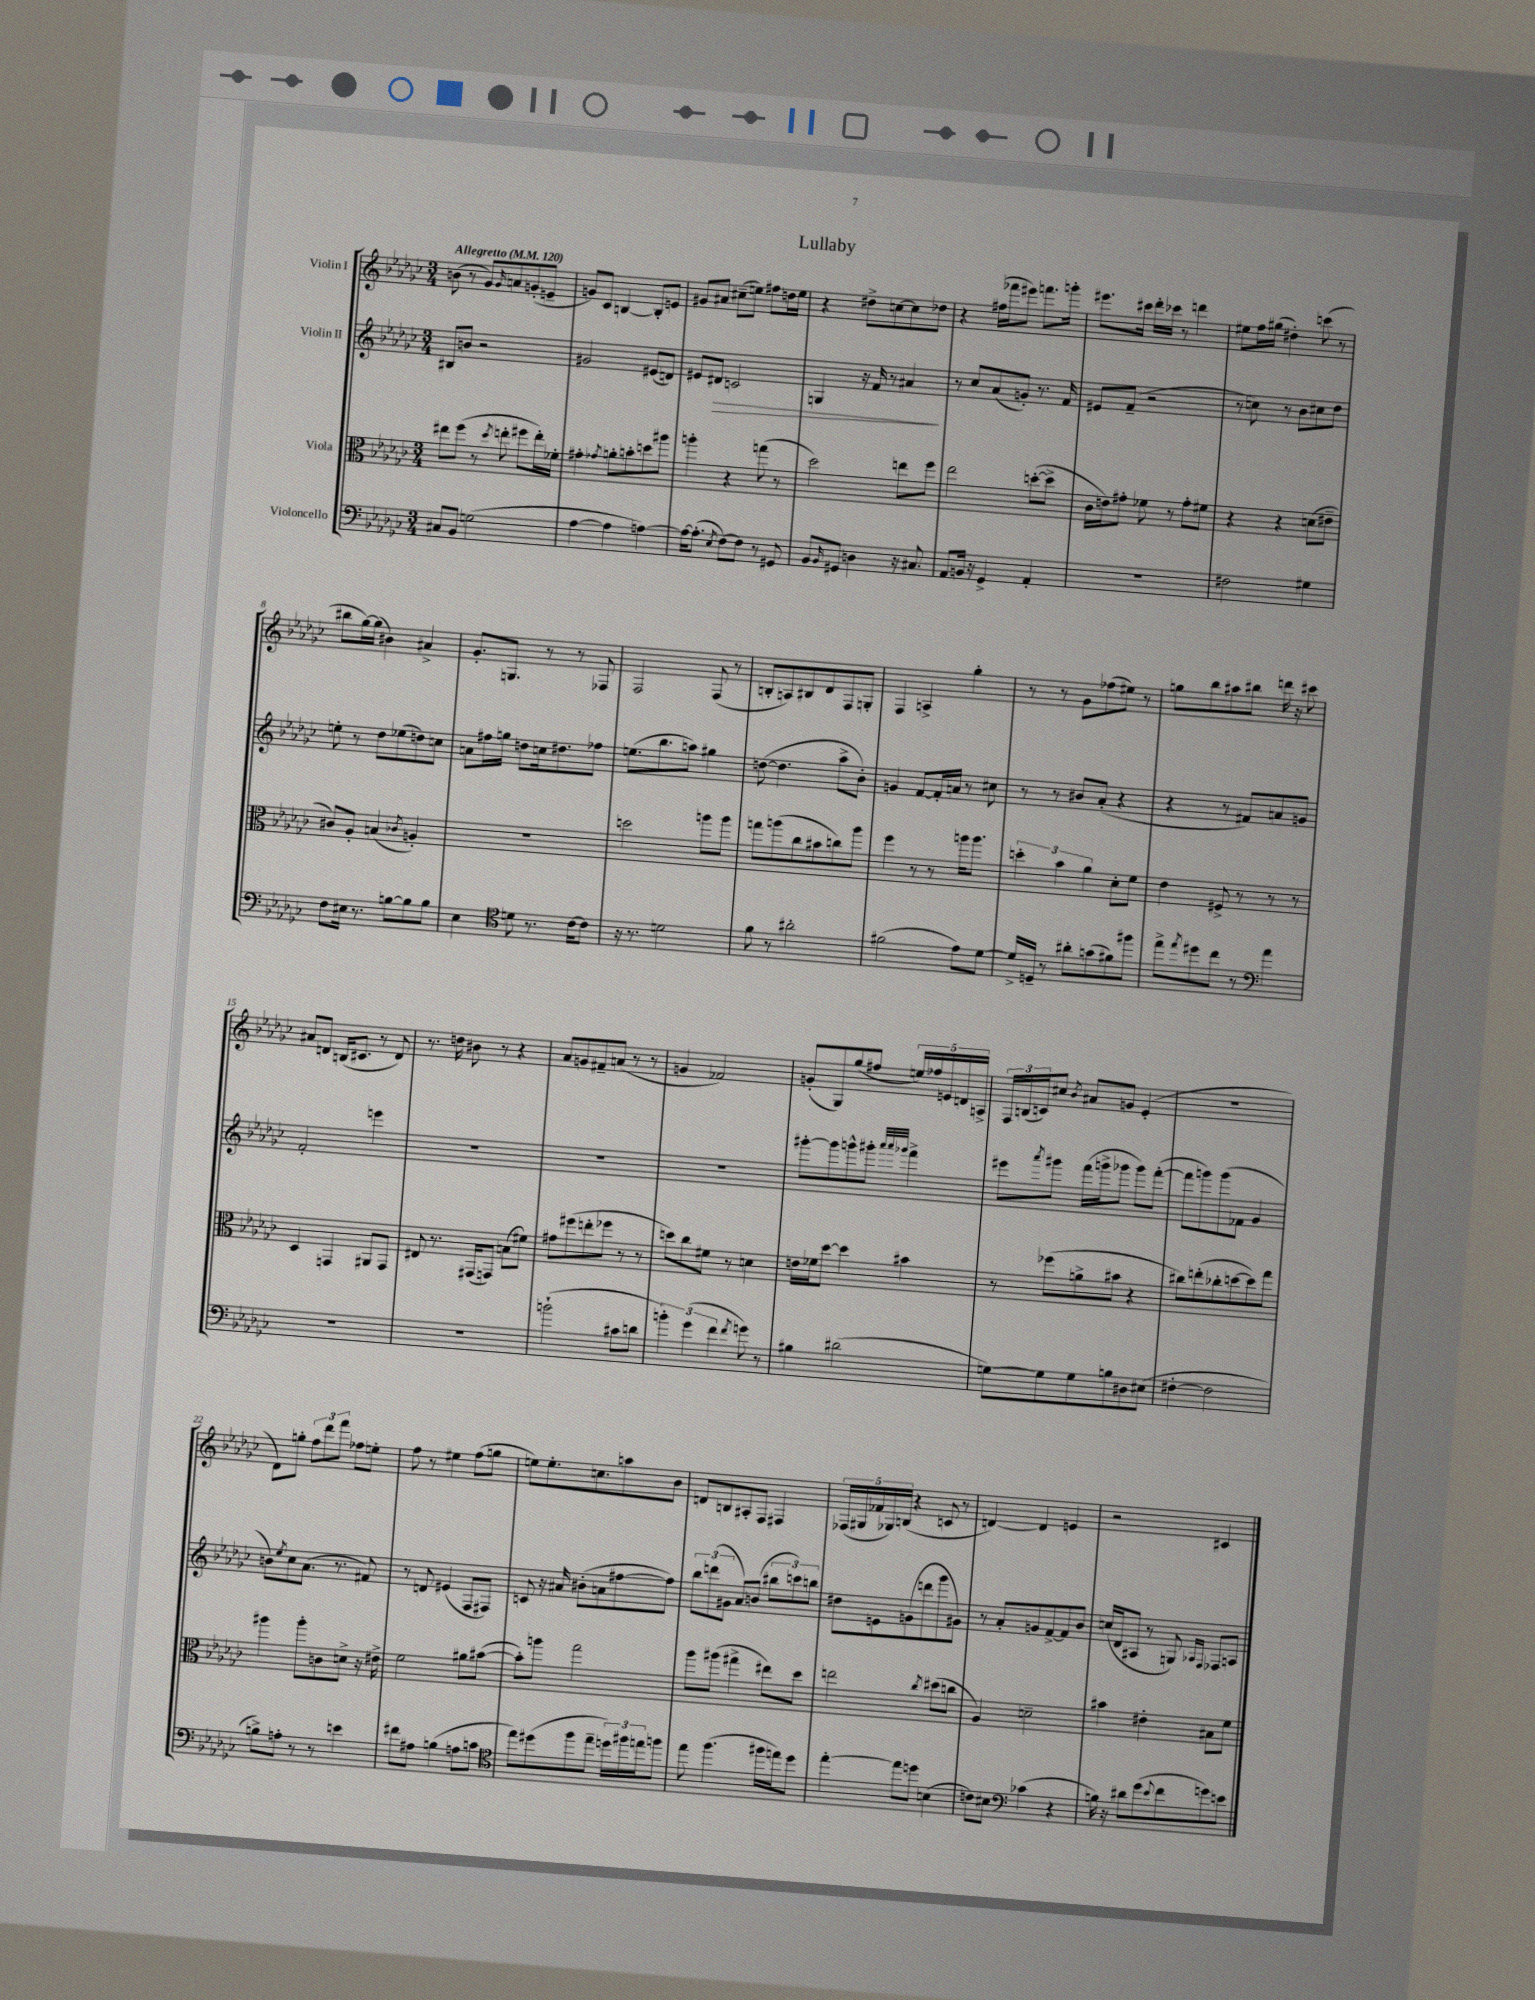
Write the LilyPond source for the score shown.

\header { title = "Lullaby" }
<<
\new StaffGroup <<
\new Staff = "s0" \with { instrumentName = "Violin I" } {
    \clef treble \key ges \major \numericTimeSignature \time 3/4 \tempo "Allegretto" 4 = 120
    b'8( r8 ges'8) \grace { ges'16 } a'8 g'8-.( e'8-- |
    g'8) ces'8 b4~ b8-. e'8 |
    gis'8 ais'8 cis''8--( e''8) fis''8 d''16 e''16 |
    r4 dis''8-> c''8~ c''8 des''8 |
    r4 fis''16( fes'''16 eis'''8) f'''8. g'''16-. |
    eis'''8. cis'''16 des'''16-. ces'''16 r8 d'''4 |
    eis''8 f''16 gis''16( dis''4-.) c'''8( r8 |
    bis''8 ges''16~) ges''16( bis'4) ais'4-> |
    ges'8.-. g8. r8 r8 fes8 |
    f2 f8( r8 |
    b8-. a8) bis8 des'8 f8 g8-. |
    f4 a4-> ges''4-. |
    r8 r8 ges'8 fes''8( eis''8) r8 |
    g''8 bes''8 ais''8 bis''8 d'''16 r16 cis'''8 |
    ais'8 d'8 b16( cis'8. r8 d'8) |
    r8. d''16 bis'8 r8 r4 |
    aes'8 g'8 fis'8-- a'8( r8 r8 |
    g'4 fes'2) |
    g'8-.( ges8) ges''8( fis''8 \tuplet 5/4 { e''16) fes''16 e'16 d'16 a16-> } |
    \tuplet 3/2 { f16 b16( c'16) } cis''8 \acciaccatura { bes'8 } ais'8 g'8 ees'4-.( |
    R2. |
    des'8) g''8-. \tuplet 3/2 { f''8 des'''8 f'''8 } fes''8 e''8-. |
    f''8 r8 eis''4 f''8( g''8 |
    e''8) e''8.-. c''8. a''8 bes'8 |
    d'8 b8 ais8-. f8 fis4 |
    \tuplet 5/4 { fes16( gis16 fes'16 ges16) b16( } r4 c'8 r8 |
    d'4~) d'4 e'4 |
    r2 cis'4 \bar "|." |
}
\new Staff = "s1" \with { instrumentName = "Violin II" } {
    \clef treble \key ges \major \numericTimeSignature \time 3/4
    bis8 b'8 r2 |
    gis'2 eis'8( d'8) |
    eis'8 dis'8\> c'2 |
    g4 r16 f'16 r8 ais'4\! |
    r8 ces''8 aes'8( g'8-.) r8. f'16 |
    eis'8 f'8--( r2 |
    r8 c''8) r8 bes'8 cis''8 des''8 |
    e''8-. r8 des''8 ees''8( d''8) c''8 |
    a'8 fis''16 g''16 d''8 c''16 dis''8. fes''8 |
    e''8.( bes''8. a''8) gis''4 |
    d''8~( d''4. aes''8-> bes'8-.) |
    g'4 f'8~ f'16-. a'16 r8 cis''8 |
    r8 r8 bis'8 aes'8-.( r4 |
    r4 r8 fis'8) a'8 g'8 |
    f'2-. e'''4 |
    R2. |
    R2. |
    R2. |
    gis'''8~-. gis'''8 g'''8-^ gis'''8-. \grace { aes'''32 aes'''32 ges'''32 } f'''4-> |
    eis'''8 \acciaccatura { aes'''8 } gis'''8 f'''16( g'''16-> ges'''8 ges'''8) f'''8~-.( |
    f'''8 g'''8) g'''8( fes'8 ges'4 |
    b'8) \acciaccatura { ees''8 } ces''8 aes'8.( r8. fis'8) |
    r8 d'8 eis'4( f8 fis8) |
    c'8 r16 ais'16 bis'8-.( a'8 fis''8~ fis''8) |
    \tuplet 3/2 { bes''8 d'''8( gis'8 } aes'8) b'8( \tuplet 3/2 { bis''8 c'''8) b''8 } |
    dis''8 e'8 g'8( d'''8 ges'''8 gis'8) |
    r8 aes'8-. g'8 f'8~-> f'8 bes'8 |
    c''16( des'16 ais8 r8 g8) \grace { aes16 f16 } fes8 a8 \bar "|." |
}
\new Staff = "s2" \with { instrumentName = "Viola" } {
    \clef alto \key ges \major \numericTimeSignature \time 3/4
    eis''8 f''8( r8 \acciaccatura { des''8 } e''8-. fis''8 e''16-.) fes'16-. |
    gis'4-. \acciaccatura { ges'8 } a'8-. b'8-. d''8 ais''8 |
    a''4-. r4 g''8( r8 |
    des''2) e''8 f''8 |
    ees''2 d''8~-.( d''8-> |
    ces'16 e'16) gis'8-. fes'8 r8 gis'8-. fis'8 |
    r4 r4 d'8( eis'8-- |
    cis'8) aes8-. b4( \acciaccatura { ces'8 } a4-.) |
    R2. |
    d''2 a''8 a''8 |
    g''8 a''8( ces''8 bis'8 c''8) a''8 |
    f''4 r8 r8 a''16 a''8. |
    \tuplet 3/2 { d''4-. bes'4 aes'4 } des'8-. f'8 |
    ees'4 fis8-> r8 r8 r8 |
    des4 g,4 ais,8 g,8 |
    eis8 r8. gis,16( g,8) b8( fis'8) |
    gis'8 fis''8( e''8-. fes''8 r8 r8 |
    d''8) ces''8 fis'8 r8 d'4 |
    e'16 fes'16 des''8~ des''4 bis'4 |
    r8 fes''8( a'8-> bis'8 r4 |
    cis''8) e''8-.( ces''8-. d''8~ d''8) ges''8 |
    ais''4 ais''8-. c'8 d'8-> r16 eis'16-> |
    f'2 ais'8 bis'8~( |
    bis'8-.) a''8 ges''2 |
    aes''8 ais''8( gis''4-> eis''8) des''8 |
    e''2 \acciaccatura { ces''8 } dis''8( c''8 |
    aes4) d'2-- |
    bis'4 eis'4-. bis8 f'8 \bar "|." |
}
\new Staff = "s3" \with { instrumentName = "Violoncello" } {
    \clef bass \key ges \major \numericTimeSignature \time 3/4
    cis8 bes,8 g2( |
    aes4~ aes4 a4~) |
    a16~ a8.-.( \acciaccatura { ees8 } f8~) f8 r8 gis,8 |
    bes,8 \grace { bes,16 } gis,8 d4 r16 cis8. |
    aes,8 b,16 r16 ges,4-> aes,4-. |
    R2. |
    fis2 gis4 |
    f8 eis16 r8. b8~ b8 b8 |
    ees4 \clef tenor d'8 r8. ces'16~ ces'8 |
    r16 r8. d'2 |
    f'8 r8 ais'2-. |
    fis'2( ees'8) des'8~ |
    des'16-> d16-- r8 ais'8-. g'8( fis'8) fis''8 |
    ees''8-> \acciaccatura { ees''8 } dis''8 ces''8 r8 \clef bass aes'4 |
    R2. |
    R2. |
    b'2-!( cis'8 d'8 |
    \tuplet 3/2 { b'4-.) ges'4( f'4 } \acciaccatura { f'8 } g'8) r8 |
    bis4 dis'2( |
    g8~) g8 g8 b8 dis8 eis8( |
    fis4~-. fis2 |
    b8->) a8-. r8 r8 e'4 |
    fis'8 ais8 b4( a8 c'8 |
    \clef tenor ees''8) dis''8( f''8 ees''8-- \tuplet 3/2 { d''16) fis''16 e''16 } f''8 |
    ees''8 f''4.( fis''16 e''16) des''8 |
    ees''4~-. ees''8 d''8 b4( |
    c'8) bis8 \clef bass ces'4( r4 |
    b16) r16 dis'8 ges'8( \appoggiatura { ees'8 } f'8 g'8) e'8 \bar "|." |
}
>>
>>
